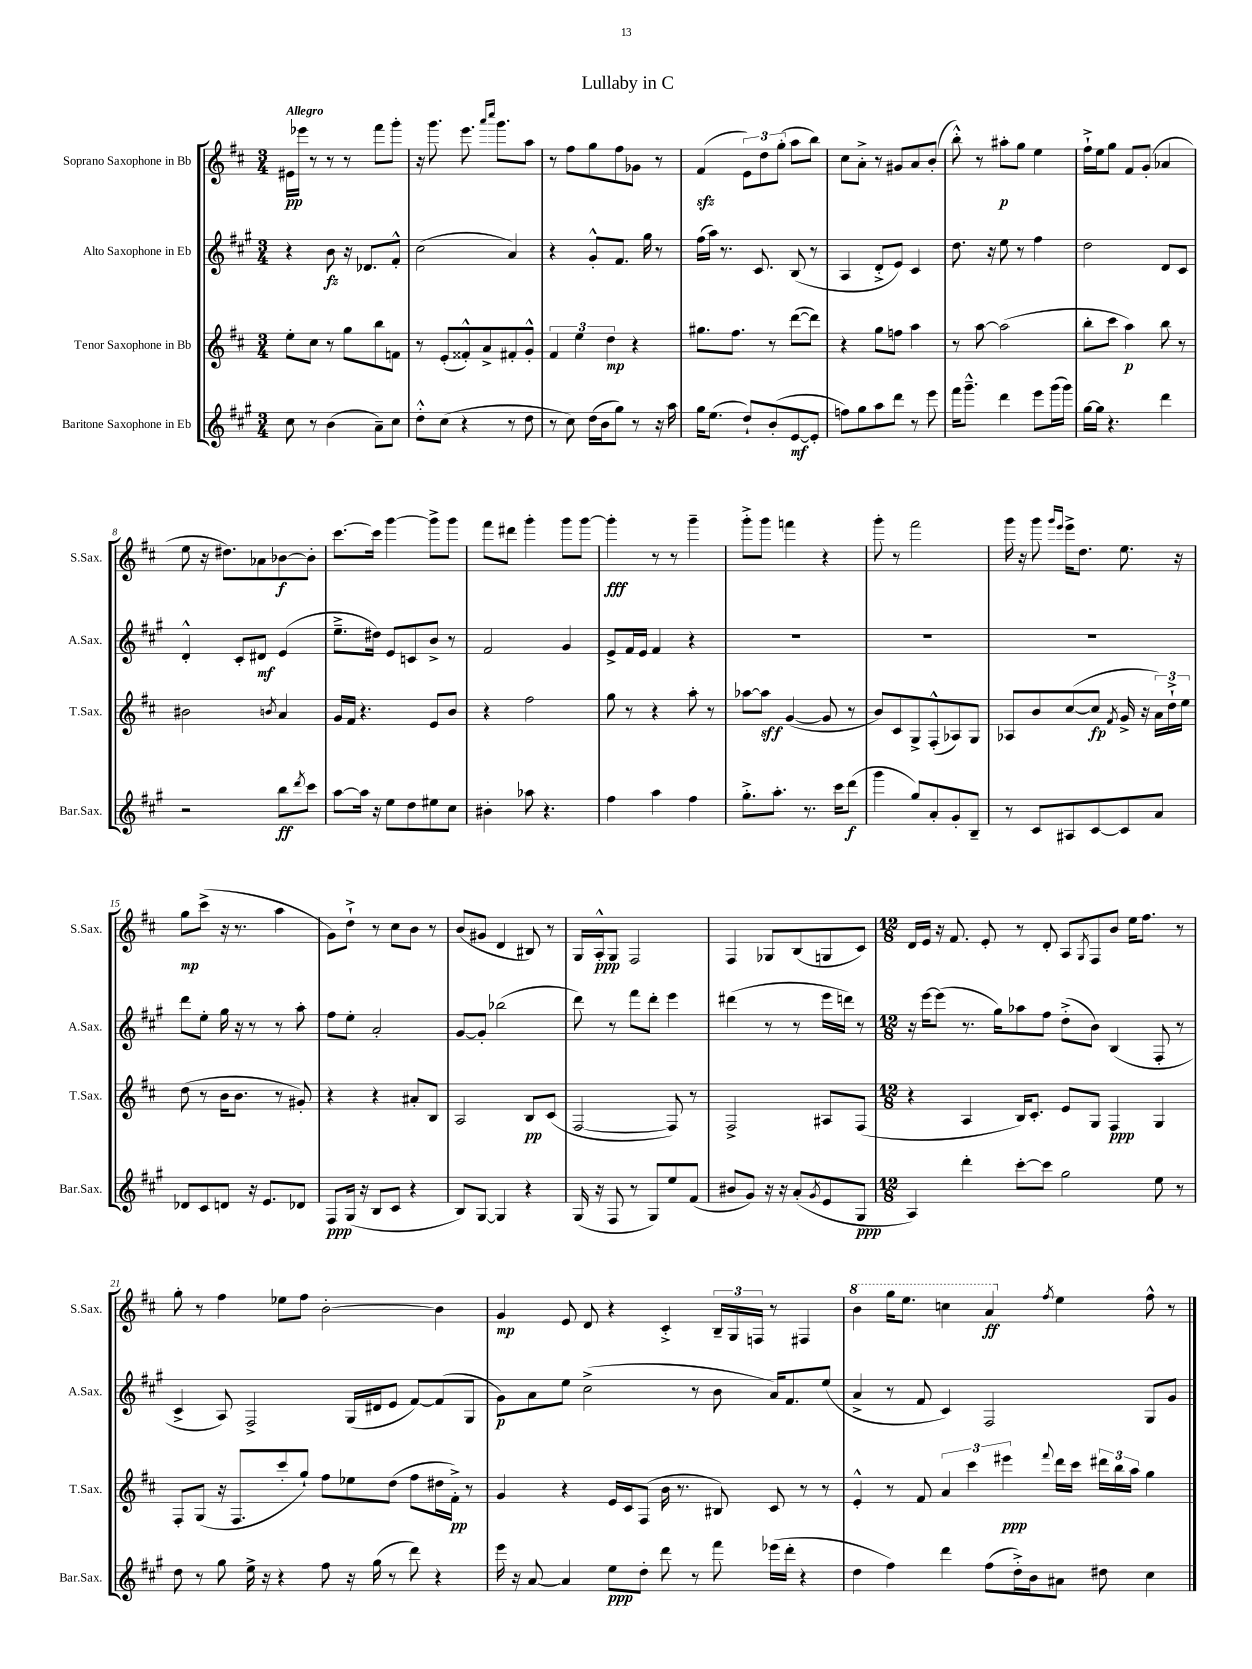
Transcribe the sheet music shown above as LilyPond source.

\header { title = "Lullaby in C" }
<<
\new StaffGroup <<
\new Staff = "s0" \with { instrumentName = "Soprano Saxophone in Bb" shortInstrumentName = "S.Sax." } {
    \clef treble \key d \major \numericTimeSignature \time 3/4 \tempo "Allegro"
    eis'16\pp ees'''16 r8 r8 r8 fis'''8 g'''8-. |
    r16 g'''8. e'''8. \grace { a'''16 cis''''16 } g'''8. a''8 |
    r8 fis''8 g''8 fis''8 ges'8 r8 |
    fis'4\sfz( \tuplet 3/2 { e'8) d''8 g''8-.( } a''8 b''8) |
    cis''8 a'8-.-> r8 gis'8 a'8 b'8-.( |
    b''8-.-^) r8 ais''8-.\p g''8 e''4 |
    fis''16-!-> e''16 g''8 fis'8 g'8-.( aes'4 |
    e''8 r16 dis''8.) aes'8 bes'8~\f bes'8-. |
    cis'''8.~ cis'''16 g'''4~ g'''8-> g'''8 |
    fis'''8 dis'''8 g'''4-. g'''8 g'''8~ |
    g'''4-.\fff r8 r8 g'''4-- |
    g'''8-.-> g'''8 f'''4 r4 |
    g'''8-. r8 fis'''2 |
    g'''16 r16 g'''8 \grace { g'''16 e'''16 } e'''16-> d''8. e''8. r16 |
    g''8\mp cis'''8->( r16 r8. a''4 |
    g'8) d''8-!-> r8 cis''8 b'8 r8 |
    b'8( gis'8 d'4 bis8) r8 |
    g16 a16-.-^\ppp g8 fis2 |
    fis4 ges8 b8( g8 cis'8) |
    \numericTimeSignature \time 12/8 d'16 e'16 r16 fis'8. e'8-. r8 d'8-. a8 \acciaccatura { g8 } fis8 b'8 e''16 fis''8. r8 |
    g''8-. r8 fis''4 ees''8 fis''8 b'2~-. b'4 |
    g'4\mp e'8 d'8 r4 cis'4-.-> \tuplet 3/2 { b16-- g16 f16 } r8 fis4 |
    \ottava #1 b''4 g'''16 e'''8. c'''4 a''4\ff \ottava #0 \acciaccatura { fis''8 } e''4 fis''8-^ r8 \bar "|." |
}
\new Staff = "s1" \with { instrumentName = "Alto Saxophone in Eb" shortInstrumentName = "A.Sax." } {
    \clef treble \key a \major \numericTimeSignature \time 3/4
    r4 b'8\fz r16 des'8. fis'8-.-^ |
    cis''2( a'4) |
    r4 gis'8-.-^ fis'8. gis''16 r8 |
    fis''16( a''16) r8. cis'8. b8( r8 |
    a4 d'8-.-> e'8) cis'4 |
    d''8. r16 e''8 r8 fis''4 |
    d''2 d'8 cis'8 |
    d'4-.-^ cis'8-. dis'8\mf e'4( |
    e''8.---> dis''16) e'8 c'8 b'8-> r8 |
    fis'2 gis'4 |
    e'8-> fis'16 e'16 fis'4 r4 |
    R2. |
    R2. |
    R2. |
    d'''8 e''8-. gis''16 r16 r8 r8 a''8-. |
    fis''8 e''8-. a'2-. |
    gis'8~ gis'8-. bes''2( |
    d'''8) r8 fis'''8 d'''8-. e'''4 |
    dis'''4( r8 r8 e'''16 d'''16) r8 |
    \numericTimeSignature \time 12/8 r16 e'''16~ e'''8( r8. gis''16) aes''8 fis''8 d''8-.->( b'8) b4( fis8-. r8 |
    cis'4-> a8) fis2-> gis16( dis'16 e'8 fis'8~) fis'8( gis8 |
    gis'8\p) a'8 e''8 cis''2->( r8 b'8 a'16) fis'8. e''8( |
    a'4-> r8 fis'8 cis'4) fis2 gis8 gis'8 \bar "|." |
}
\new Staff = "s2" \with { instrumentName = "Tenor Saxophone in Bb" shortInstrumentName = "T.Sax." } {
    \clef treble \key d \major \numericTimeSignature \time 3/4
    e''8-. cis''8 r8 g''8 b''8 f'8 |
    r8 e'8-.( fisis'8-.-^) a'8-> fis'8-. g'8-.-^ |
    \tuplet 3/2 { fis'4 e''4 d''4\mp } r4 |
    gis''8. fis''8. r8 d'''8~( d'''8) |
    r4 g''8 f''8 a''4 |
    r8 a''8~ a''2( |
    b''8-. cis'''8 a''4\p) b''8 r8 |
    bis'2 \acciaccatura { b'8 } a'4 |
    g'16 fis'16 r4. e'8 b'8 |
    r4 fis''2 |
    g''8 r8 r4 a''8-. r8 |
    aes''8~ aes''8\sff g'4~( g'8 r8 |
    b'8) cis'8 g8-> fis8-.-^( aes8) g8 |
    aes8 b'8 cis''8~( cis''8\fp \acciaccatura { fis'8 } g'16-> r16 \tuplet 3/2 { a'16) d''16-!-> e''16 } |
    d''8( r8 b'16 b'8. r8 gis'8-.) |
    r4 r4 ais'8-. b8 |
    a2 b8\pp cis'8( |
    fis2~ fis8) r8 |
    fis2-> ais8 fis8( |
    \numericTimeSignature \time 12/8 r4 a4 b16) cis'8.-. e'8 g8 fis4\ppp g4 |
    fis8-. g8( r16 fis8. cis'''8-. g''8-!) fis''8 ees''8 d''8( fis''8 dis''16 fis'16-.->\pp) r8 |
    g'4 r4 e'16 cis'16 fis8( b'16 r8. bis8) cis'8 r8 r8 |
    e'4-.-^ r8 fis'8 \tuplet 3/2 { a'4 cis'''4 eis'''4\ppp } \appoggiatura { fis'''8 } d'''16 cis'''16 \tuplet 3/2 { dis'''16 b''16 a''16 } g''4 \bar "|." |
}
\new Staff = "s3" \with { instrumentName = "Baritone Saxophone in Eb" shortInstrumentName = "Bar.Sax." } {
    \clef treble \key a \major \numericTimeSignature \time 3/4
    cis''8 r8 b'4( a'8--) cis''8 |
    d''8-.-^ cis''8( r4 r8 d''8 |
    r8 cis''8) d''16( b'16 gis''8) r8 r16 a''16 |
    gis''16 e''8.( d''8-!) b'8-.( e'8~\mf e'8-. |
    f''8) gis''8 a''8 d'''8 r8 e'''8 |
    fis'''16 gis'''8.---^ d'''4 e'''8 gis'''16( gis'''16) |
    gis''16~ gis''16 r4. d'''4 |
    r2 b''8\ff \acciaccatura { d'''8 } cis'''8 |
    a''8~ a''16 r16 e''8 d''8 eis''8 cis''8 |
    bis'4-. aes''8 r4. |
    fis''4 a''4 fis''4 |
    gis''8.-.-> a''8.-. r8. cis'''16 d'''8\f( |
    gis'''4 gis''8) a'8-. gis'8-. b8-- |
    r8 cis'8 ais8 cis'8~ cis'8 a'8 |
    des'8 cis'8 d'8 r16 e'8. des'8 |
    fis8\ppp gis16( r16 b8 cis'8 r4 |
    b8) gis8~ gis4 r4 |
    gis16( r16 fis8 r8 gis8) e''8 fis'8( |
    bis'8 gis'8) r16 r16 a'8-.( \acciaccatura { gis'8 } e'8 gis8\ppp |
    \numericTimeSignature \time 12/8 a4) d'''4-. cis'''8~-. cis'''8 gis''2 e''8 r8 |
    d''8 r8 gis''8 e''16-> r16 r4 fis''8 r16 gis''16( r8 d'''8) r4 |
    e'''16 r16 a'8~ a'4 e''8\ppp d''8-. d'''8 r8 fis'''8 ees'''16( d'''16-. r4 |
    d''4 fis''4) d'''4 fis''8( d''16-.->) b'16 ais'8 dis''8 cis''4 \bar "|." |
}
>>
>>
